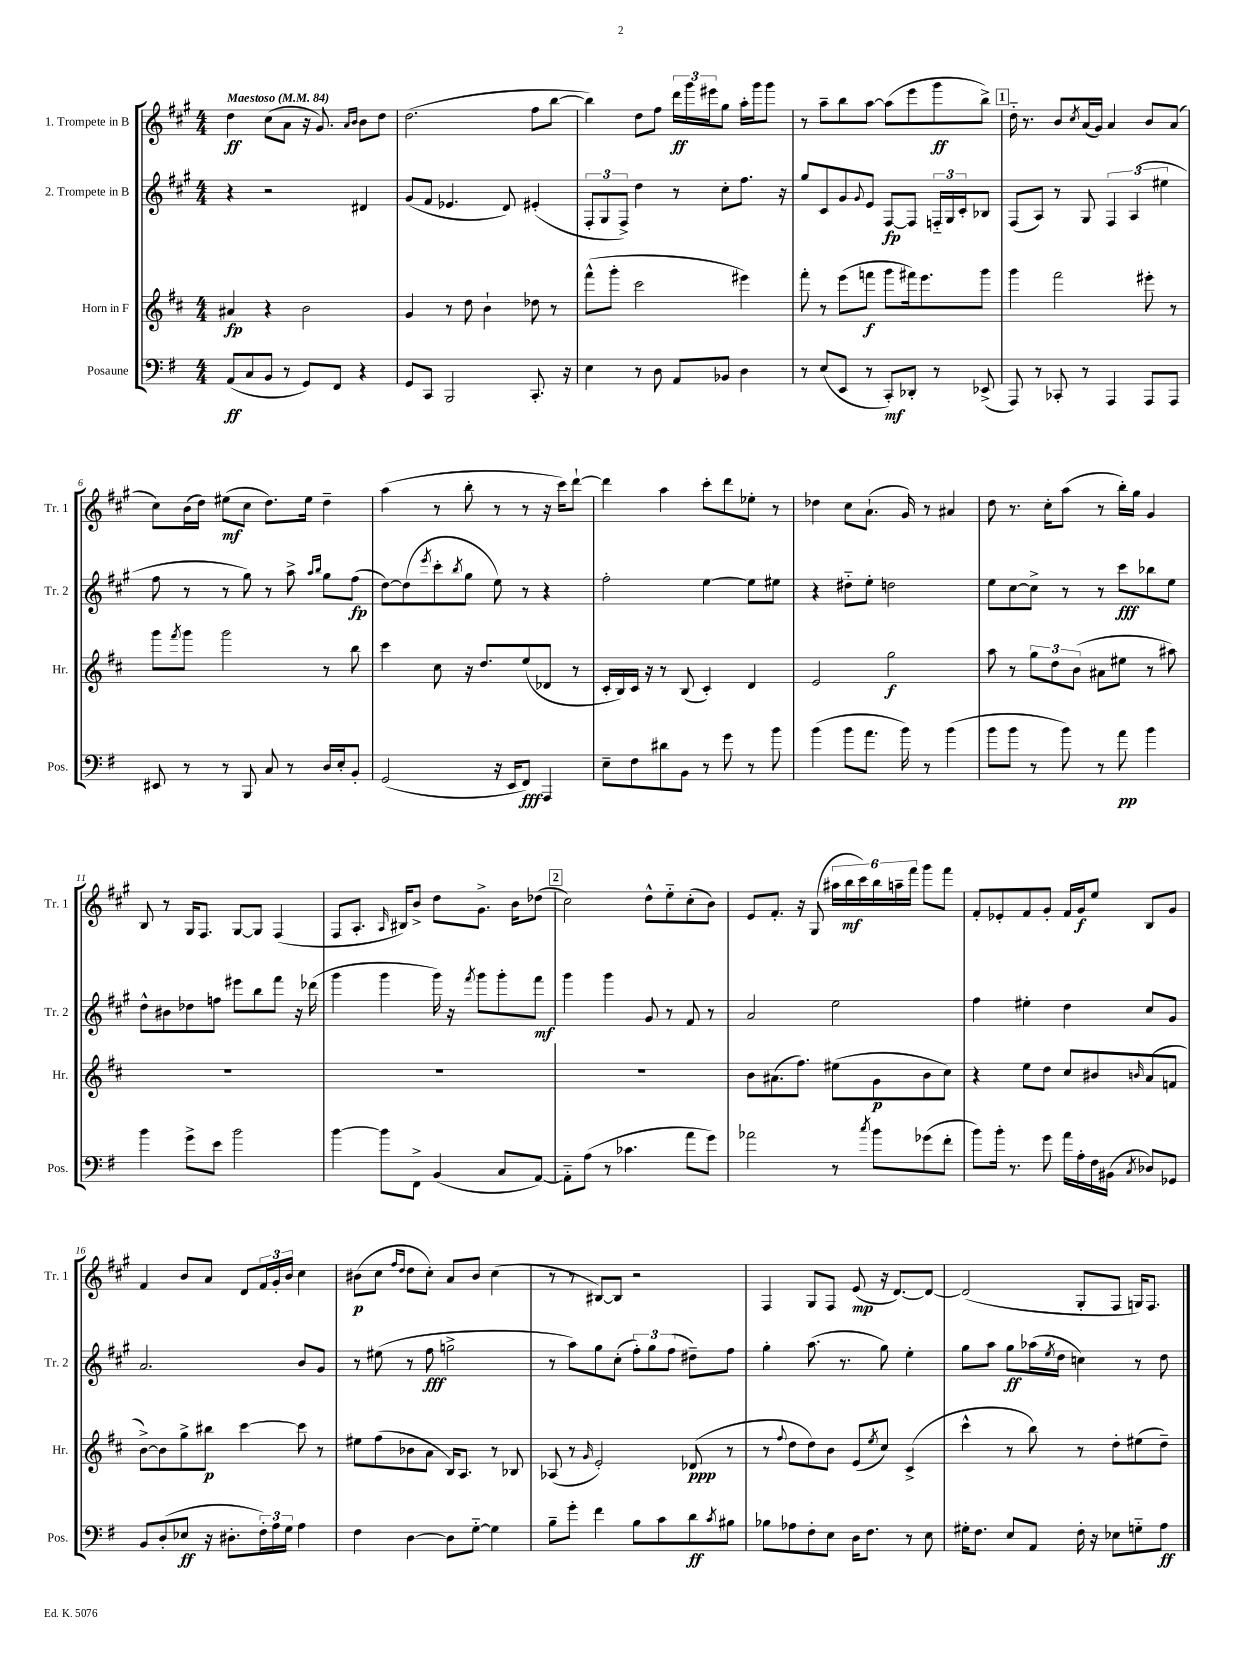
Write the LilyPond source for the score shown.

<<
\new StaffGroup <<
\new Staff = "s0" \with { instrumentName = "1. Trompete in B" shortInstrumentName = "Tr. 1" } {
    \clef treble \key a \major \numericTimeSignature \time 4/4 \tempo "Maestoso" 4 = 84
    d''4\ff cis''8( a'8 r16 gis'8.) \grace { a'16 b'16 } b'8 d''8 |
    d''2.( fis''8 b''8~ |
    b''4) d''8 fis''8 \tuplet 3/2 { d'''16\ff gis'''16 eis'''16 } gis''8 a''16-. gis'''16 gis'''8 |
    r8 a''8-- b''8 a''8~ a''8( e'''8 gis'''8\ff b''8->) |
    \mark \markup { \box "1" } d''16-_ r8. b'8 \acciaccatura { cis''8 } a'16( gis'16) a'4 b'8 a'8( |
    cis''8) b'16( d''16) eis''8\mf( cis''8 d''8.) eis''16 d''4-- |
    a''4( r8 b''8-. r8 r8 r16 cis'''16) d'''8~-! |
    d'''4 a''4 cis'''8-. d'''8 ees''8-. r8 |
    des''4 cis''8 a'8.-!( gis'16) r8 ais'4 |
    d''8 r8. cis''16-. a''8( r8 b''16-.) gis''16 gis'4 |
    b8 r8 gis16 fis8. gis8~ gis8 fis4( |
    fis8 a8.-. \grace { a16 } bis16) b'8-> d''8 gis'8.-> b'16 des''8( |
    \mark \markup { \box "2" } cis''2) d''8-^ e''8-_ cis''8-.( b'8) |
    e'8 fis'8.-. r16 gis8( \tuplet 6/4 { ais''16 b''16\mf cis'''16) b''16 a''16-- fis'''16 } gis'''8 fis'''8 |
    fis'8-. ees'8-. fis'8 gis'8-. fis'16 gis'16\f e''8 b8 gis'8 |
    fis'4 b'8 a'8 d'8 \tuplet 3/2 { fis'16 gis'16-. b'16 } cis''4 |
    bis'8\p( cis''8 \grace { fis''16 d''16 } d''8 cis''8-.) a'8 bis'8 cis''4( |
    r8 r8 bis8~) bis8 r2 |
    fis4 gis8 fis8 e'8\mp( r16 d'8.~) d'8~ |
    d'2( gis8-. fis8 g16) fis8. \bar "|." |
}
\new Staff = "s1" \with { instrumentName = "2. Trompete in B" shortInstrumentName = "Tr. 2" } {
    \clef treble \key a \major \numericTimeSignature \time 4/4
    r4 r2 dis'4 |
    gis'8( fis'8 ees'4. d'8) eis'4-.( |
    \tuplet 3/2 { fis8-. gis8 fis8->) } d''4 r8 cis''8-. fis''8. r16 |
    gis''8 cis'8 gis'8 \appoggiatura { gis'8 } e'8 fis8~\fp fis8 \tuplet 3/2 { f16-_ gis16 cis'16-. } bes8 |
    \mark \markup { \box "1" } fis8( a8) r8 gis8 \tuplet 3/2 { fis4 a4( eis''4 } |
    fis''8 r8 r8 gis''8) r8 a''8-> \grace { a''16 b''16 } gis''8 fis''8\fp( |
    d''8~) d''8( \acciaccatura { e'''8 } cis'''8-. \acciaccatura { b''8 } gis''8 e''8) r8 r4 |
    fis''2-. e''4~ e''8 eis''8 |
    r4 dis''8-_ e''8-. d''2 |
    e''8 cis''8~ cis''8-> r8 r8 cis'''8\fff bes''8 e''8 |
    d''8-^ bis'8 des''8 f''8 eis'''8 b''8 fis'''8 r16 des'''16( |
    gis'''4 gis'''4 gis'''16) r16 \acciaccatura { fis'''8 } gis'''8 gis'''8-. fis'''8\mf |
    \mark \markup { \box "2" } gis'''4 gis'''4 gis'8 r8 fis'8 r8 |
    a'2 e''2 |
    fis''4 eis''4-. d''4 cis''8 gis'8 |
    a'2. b'8 gis'8 |
    r8 eis''8( r8 fis''8\fff g''2-> |
    r8 a''8) gis''8 cis''8-.( \tuplet 3/2 { fis''8-.) gis''8 fis''8( } dis''8--) fis''8 |
    gis''4-. a''8.( r8. gis''8) e''4-. |
    gis''8 a''8 gis''8\ff aes''16( \acciaccatura { e''8 } d''16 c''4) r8 d''8 \bar "|." |
}
\new Staff = "s2" \with { instrumentName = "Horn in F" shortInstrumentName = "Hr." } {
    \clef treble \key d \major \numericTimeSignature \time 4/4
    ais'4\fp r4 b'2 |
    g'4 r8 d''8 b'4-! des''8 r8 |
    fis'''8-^( g'''8-. cis'''2 eis'''4) |
    fis'''8-. r8 e'''8( f'''8\f g'''8 fis'''16) e'''8. g'''8 |
    \mark \markup { \box "1" } g'''4 fis'''2 eis'''8-. r8 |
    g'''8 \acciaccatura { fis'''8 } g'''8 g'''2 r8 b''8 |
    cis'''4 cis''8 r16 d''8. e''8( des'8 r8 |
    cis'16-. b16) cis'16 r16 r8 b8( cis'4-.) d'4 |
    e'2 g''2\f |
    a''8 r8 \tuplet 3/2 { g''8 d''8 b'8( } ais'8 eis''8 r8 ais''8) |
    R1 |
    R1 |
    \mark \markup { \box "2" } R1 |
    b'8 ais'8.( fis''8.) eis''8( g'8\p b'8 cis''8) |
    r4 e''8 d''8 cis''8 bis'8 \grace { b'16 } a'8( f'8 |
    b'8~->) b'8 g''8-> bis''8\p cis'''4~ cis'''8 r8 |
    eis''8 fis''8( bes'8 a'8 b16) a8. r8 bes8 |
    aes8( r8 \grace { g'16 } e'2-.) des'8\ppp( r8 |
    r8 \appoggiatura { fis''8 } d''8 d''8) b'8 e'8( \acciaccatura { e''8 } cis''8) cis'4->( |
    cis'''4-^ r8 b''8) r8 d''8-. eis''8( d''8--) \bar "|." |
}
\new Staff = "s3" \with { instrumentName = "Posaune" shortInstrumentName = "Pos." } {
    \clef bass \key g \major \numericTimeSignature \time 4/4
    a,8\ff( c8 b,8 r8 g,8) fis,8 r4 |
    g,8 c,8 b,,2 c,8.-. r16 |
    e4 r8 d8 a,8 bes,8 d4 |
    r8 e8( e,8 r8 c,8-.\mf) des,8-. r8 ees,8->( |
    \mark \markup { \box "1" } a,,8) r8 ces,8-. r8 a,,4 a,,8 a,,8 |
    eis,8 r8 r8 b,,8 c8 r8 d16 e16-. b,8-. |
    g,2( r16 e,16 fis,8\fff) a,,4 |
    e8-- fis8 dis'8 b,8 r8 g'8 r8 b'8 |
    b'4( b'8 a'8. b'16) r8 b'4( |
    b'8 b'8 r8 b'8) r8 a'8\pp b'4 |
    b'4 g'8-> e'8 b'2 |
    b'4~ b'8 fis,8-> b,4( c8 a,8~) |
    \mark \markup { \box "2" } a,8-_ a8( r8 ces'4. a'8 g'8) |
    aes'2 r8 \acciaccatura { c''8 } b'8 ges'8( fis'8-. |
    b'8) b'16-. r8. g'8 a'16 a16-. fis16 bis,16( \acciaccatura { c8 } des8) ges,8 |
    b,8 d8-.( ees8\ff r16 dis8.-. \tuplet 3/2 { fis16-.) a16 g16 } a4 |
    fis4 d4~ d8 g8~-_ g4 |
    b8-- g'8-. fis'4 b8 c'8 d'8\ff \acciaccatura { c'8 } bis8 |
    bes8 aes8 fis8-. e8 d16 fis8. r8 e8 |
    gis16-. fis8. e8 a,8 fis16-. r16 ees8 g8-_ a8\ff \bar "|." |
}
>>
>>
